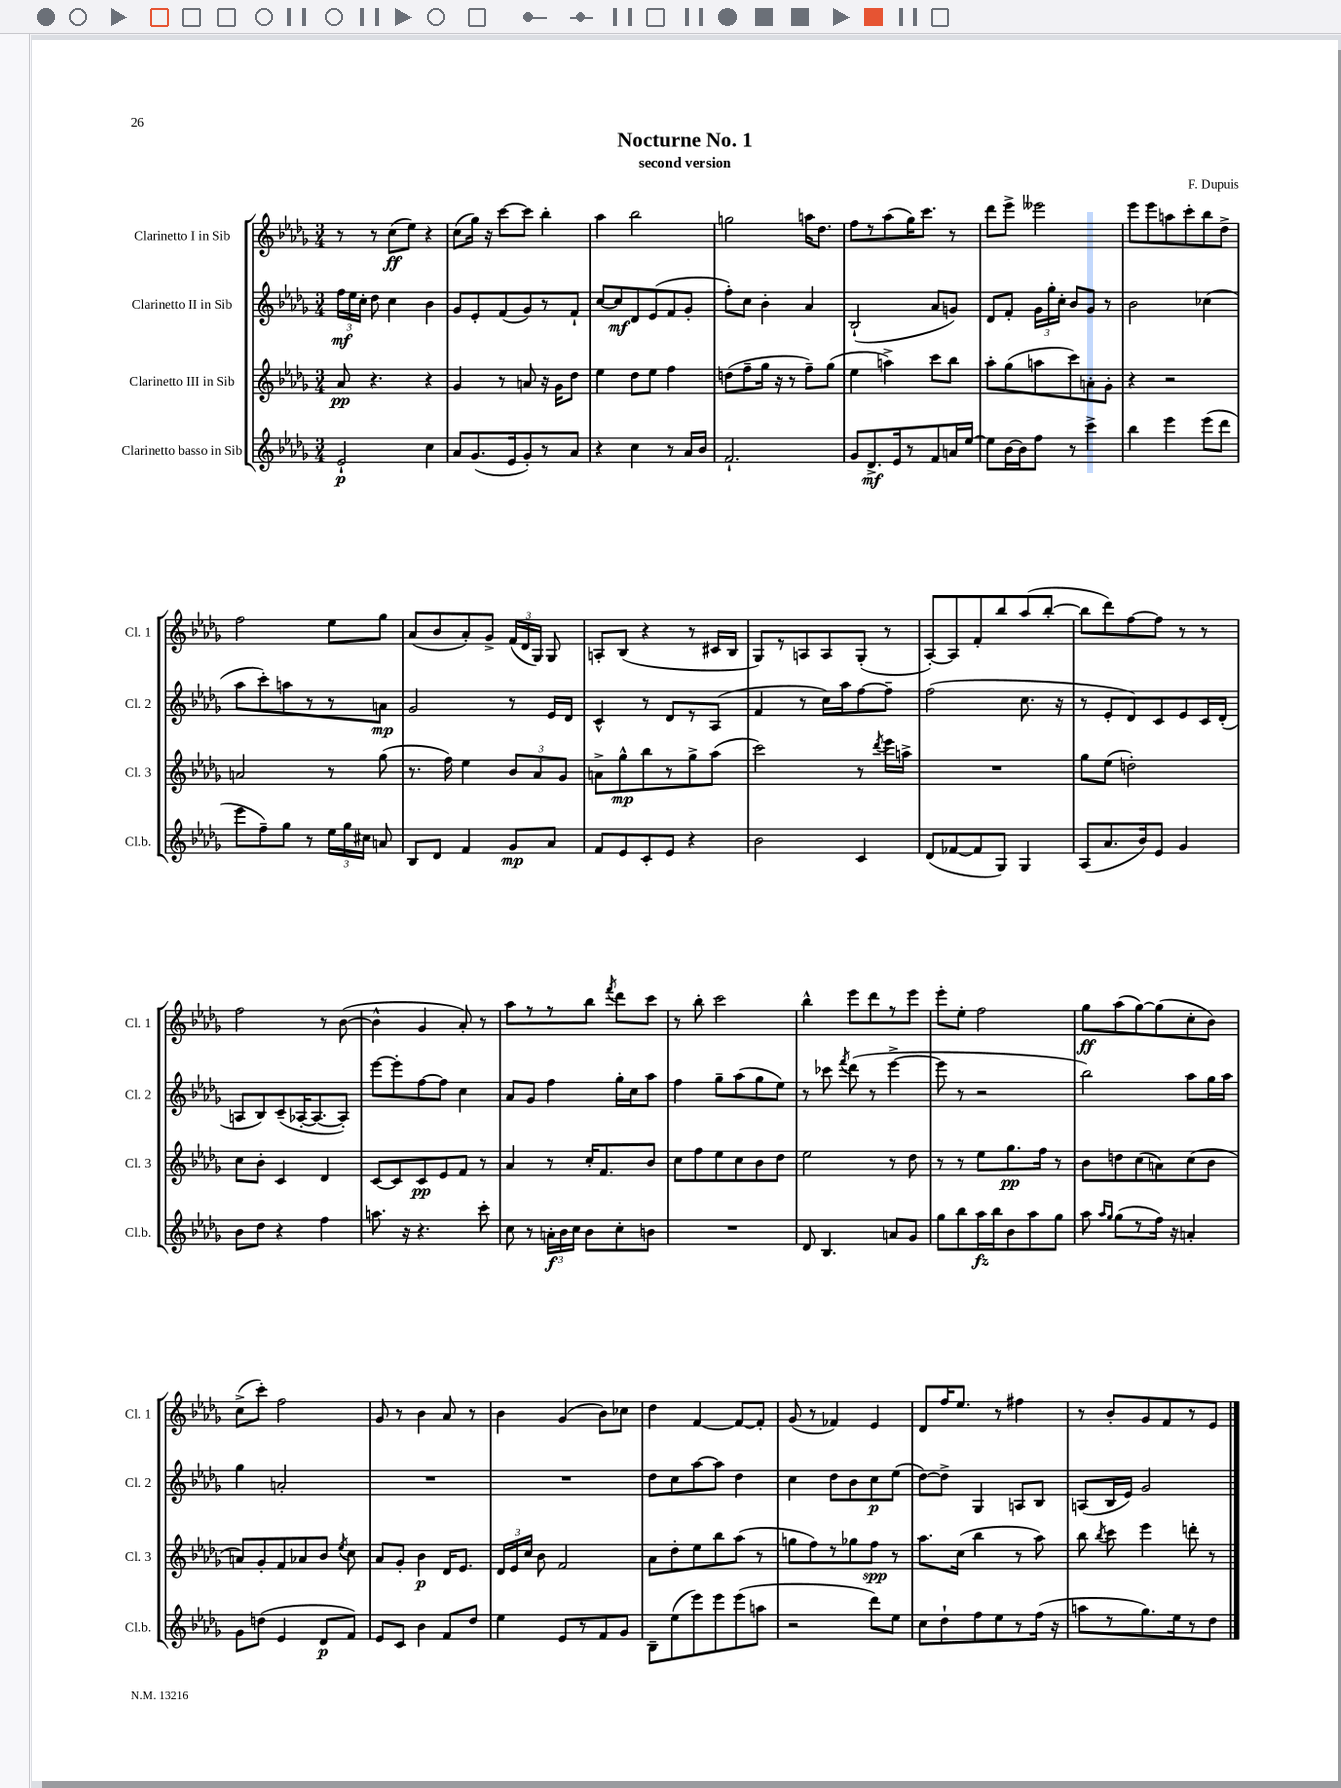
\header { title = "Nocturne No. 1" composer = "F. Dupuis" subtitle = "second version" }
<<
\new StaffGroup <<
\new Staff = "s0" \with { instrumentName = "Clarinetto I in Sib" shortInstrumentName = "Cl. 1" } {
    \clef treble \key des \major \numericTimeSignature \time 3/4
    \autoBeamOff r8 r8 c''8[\ff( ees''8]) r4 |
    c''8[( ges''16]) r16 c'''8[~ c'''8] bes''4-. |
    aes''4 bes''2 |
    g''2 a''16[ des''8.] |
    f''8[ r8 aes''8( ges''16) c'''8.] r8 |
    des'''8[ ees'''8]-> eeses'''2 |
    ees'''8[ ees'''8 a''8 c'''8-. bes''8 des''8]-> |
    f''2 ees''8[ ges''8] |
    aes'8[( bes'8 aes'8-.) ges'8]-> \tuplet 3/2 { f'16[( des'16 ges16]) } ges8 |
    a8[-. bes8]( r4 r8 cis'16[ bes16] |
    ges8[) r8 a8 a8 ges8]-.( r8 |
    aes8[~-.) aes8 f'8-. bes''8 aes''8( bes''8]~-. |
    bes''8[ des'''8) f''8~ f''8] r8 r8 |
    f''2 r8 bes'8~( |
    bes'4-^ ges'4 aes'8-.) r8 |
    aes''8[ r8 r8 bes''8] \acciaccatura { f'''8 } des'''8[ c'''8] |
    r8 bes''8-. c'''2 |
    bes''4-^ ees'''8[ des'''8 r8 ees'''8] |
    ees'''8[-. ees''8]-. f''2 |
    ges''8[\ff aes''8( ges''8~) ges''8( c''8-. bes'8]) |
    c''8[->( c'''8]-.) f''2 |
    ges'8 r8 bes'4 aes'8 r8 |
    bes'4 ges'4( bes'8[) ces''8] |
    des''4 f'4~ f'8[~ f'8]-. |
    ges'8( r8 fes'4) ees'4 |
    des'8[ f''16 ees''8.] r8 fis''4 |
    r8 bes'8[-. ges'8 f'8 r8 ees'8] \bar "|." |
}
\new Staff = "s1" \with { instrumentName = "Clarinetto II in Sib" shortInstrumentName = "Cl. 2" } {
    \clef treble \key des \major \numericTimeSignature \time 3/4
    \autoBeamOff \tuplet 3/2 { f''16[\mf ees''16 c''16]-. } des''8 c''4 bes'4 |
    ges'8[ ees'8-. f'8( ges'8) r8 f'8]-! |
    c''8[~ c''8\mf des'8 ees'8( f'8 ges'8]-. |
    f''8[-.) c''8] bes'4-. aes'4 |
    bes2-!( aes'8[ g'8]) |
    des'8[ f'8]-. \tuplet 3/2 { ges'16[ ges''16-. c''16]-. } bes'8[ ges'8] r8 |
    bes'2 ces''4( |
    aes''8[ c'''8-.) a''8 r8 r8 a'8]\mp |
    ges'2 r8 ees'16[ des'16] |
    c'4-^ r8 des'8[ r8 aes8]( |
    f'4 r8 c''16[) aes''16 f''8~ f''8]-- |
    f''2( c''8. r16 |
    r8 ees'8[-. des'8) c'8 ees'8 c'16 des'16]-.( |
    a8[ bes8) c'8--( aes16~-. aes8.~ aes8]-.) |
    ees'''8[~ ees'''8-. f''8~ f''8] c''4 |
    aes'8[ ges'8] f''4 ges''16[-. c''16 aes''8] |
    f''4 ges''8[-- aes''8( ges''8 ees''8]) |
    r8 ces'''8 \acciaccatura { f'''8 } des'''8( r8 ees'''4~-> |
    ees'''8 r8 r2 |
    bes''2) aes''8[ ges''16 aes''16] |
    ges''4 a'2-. |
    R2. |
    R2. |
    des''8[ c''8 aes''8~ aes''8] des''4 |
    c''4 des''8[ bes'8 c''8\p ees''8]( |
    des''8[~) des''8]-> ges4 a8[ bes8] |
    a8[( bes16 ees'16]) ges'2 \bar "|." |
}
\new Staff = "s2" \with { instrumentName = "Clarinetto III in Sib" shortInstrumentName = "Cl. 3" } {
    \clef treble \key des \major \numericTimeSignature \time 3/4
    \autoBeamOff aes'8\pp r4. r4 |
    ges'4 r8 a'8 r16 ges'16[ des''8] |
    ees''4 des''8[ ees''8] f''4 |
    d''8[( f''8-- ges''16] r16 r8 f''8[--) ges''8]( |
    ees''4 a''4->) c'''8[ bes''8] |
    aes''8[-. ges''8( a''8 c'''8) a'8-. ges'8]-. |
    r4 r2 |
    a'2 r8 ges''8( |
    r8. f''16) ees''4 \tuplet 3/2 { bes'8[ aes'8 ges'8] } |
    a'8[-> ges''8-^\mp bes''8 r8 ges''8-> aes''8]( |
    c'''2) r8 \acciaccatura { des'''8 } ees'''16[ a''16]-> |
    R2. |
    ges''8[ ees''8]( d''2-.) |
    c''8[ bes'8]-. c'4 des'4 |
    c'8[~ c'8 c'8\pp ees'8 f'8] r8 |
    aes'4 r8 c''16[-. f'8. bes'8] |
    c''8[ f''8 ees''8 c''8 bes'8 des''8] |
    ees''2 r8 des''8 |
    r8 r8 ees''8[ ges''8.\pp f''16] r8 |
    bes'8[ d''8 c''8( a'8) c''8( bes'8] |
    a'8[) ges'8-. f'8 aes'8 bes'8] \acciaccatura { ees''8 } c''8 |
    aes'8[ ges'8]-. bes'4\p des'16[ ees'8.] |
    \tuplet 3/2 { des'16[ ees'16 c''16] } bes'8 f'2 |
    aes'8[ des''8-. ees''8 bes''8 aes''8]( r8 |
    g''8[ f''8) r8 ges''8 f''8]\spp r8 |
    aes''8.[ c''16]( bes''4 r8 aes''8) |
    bes''8 \acciaccatura { bes''8 } c'''8 ees'''4 d'''8-. r8 \bar "|." |
}
\new Staff = "s3" \with { instrumentName = "Clarinetto basso in Sib" shortInstrumentName = "Cl.b." } {
    \clef treble \key des \major \numericTimeSignature \time 3/4
    \autoBeamOff ees'2-!\p c''4 |
    aes'8[ ges'8.( ees'16 ges'8-.) r8 aes'8] |
    r4 c''4 r8 aes'16[ bes'16] |
    f'2.-! |
    ges'8[ des'8.->\mf ees'16 r8 f'8 a'16 ees''16]~ |
    ees''8[ bes'16~ bes'16 f''8] r8 c'''4-> |
    bes''4 ees'''4 ees'''8[( des'''8] |
    ees'''8[ f''8--) ges''8] r8 \tuplet 3/2 { ees''16[ ges''16 cis''16] } a'8 |
    bes8[ des'8] f'4 ges'8[\mp aes'8] |
    f'8[ ees'8 c'8-. ees'8] r4 |
    bes'2 c'4 |
    des'8[( fes'8~ fes'8 ges8]) ges4 |
    aes8[( aes'8. bes'16) ees'8] ges'4 |
    bes'8[ des''8] r4 f''4 |
    a''8. r16 r4. c'''8-. |
    c''8 r8 \tuplet 3/2 { a'16[-.\f bes'16 c''16] } bes'8[ c''8-. b'8] |
    R2. |
    des'8 bes4. a'8[ ges'8] |
    ges''8[ bes''8 aes''16\fz bes''16 bes'8 aes''8 ges''8] |
    aes''8 \grace { aes''16[ ges''16] } ges''8[( r8 f''16]) r16 a'4-. |
    ges'8[ d''8]( ees'4 des'8[\p f'8]) |
    ees'8[ c'8] bes'4 f'8[ des''8] |
    ees''4 ees'8[ r8 f'8 ges'8] |
    bes8[-- ees''8( ees'''8) ees'''8 ees'''8( a''8] |
    r2 des'''8[) ees''8] |
    c''8[ des''8-! f''8 ees''8 r8 f''16]( r16 |
    a''8[ r8 ges''8.) ees''16 r8 des''8] \bar "|." |
}
>>
>>
\layout { \context { \Score \remove "Bar_number_engraver" } }
